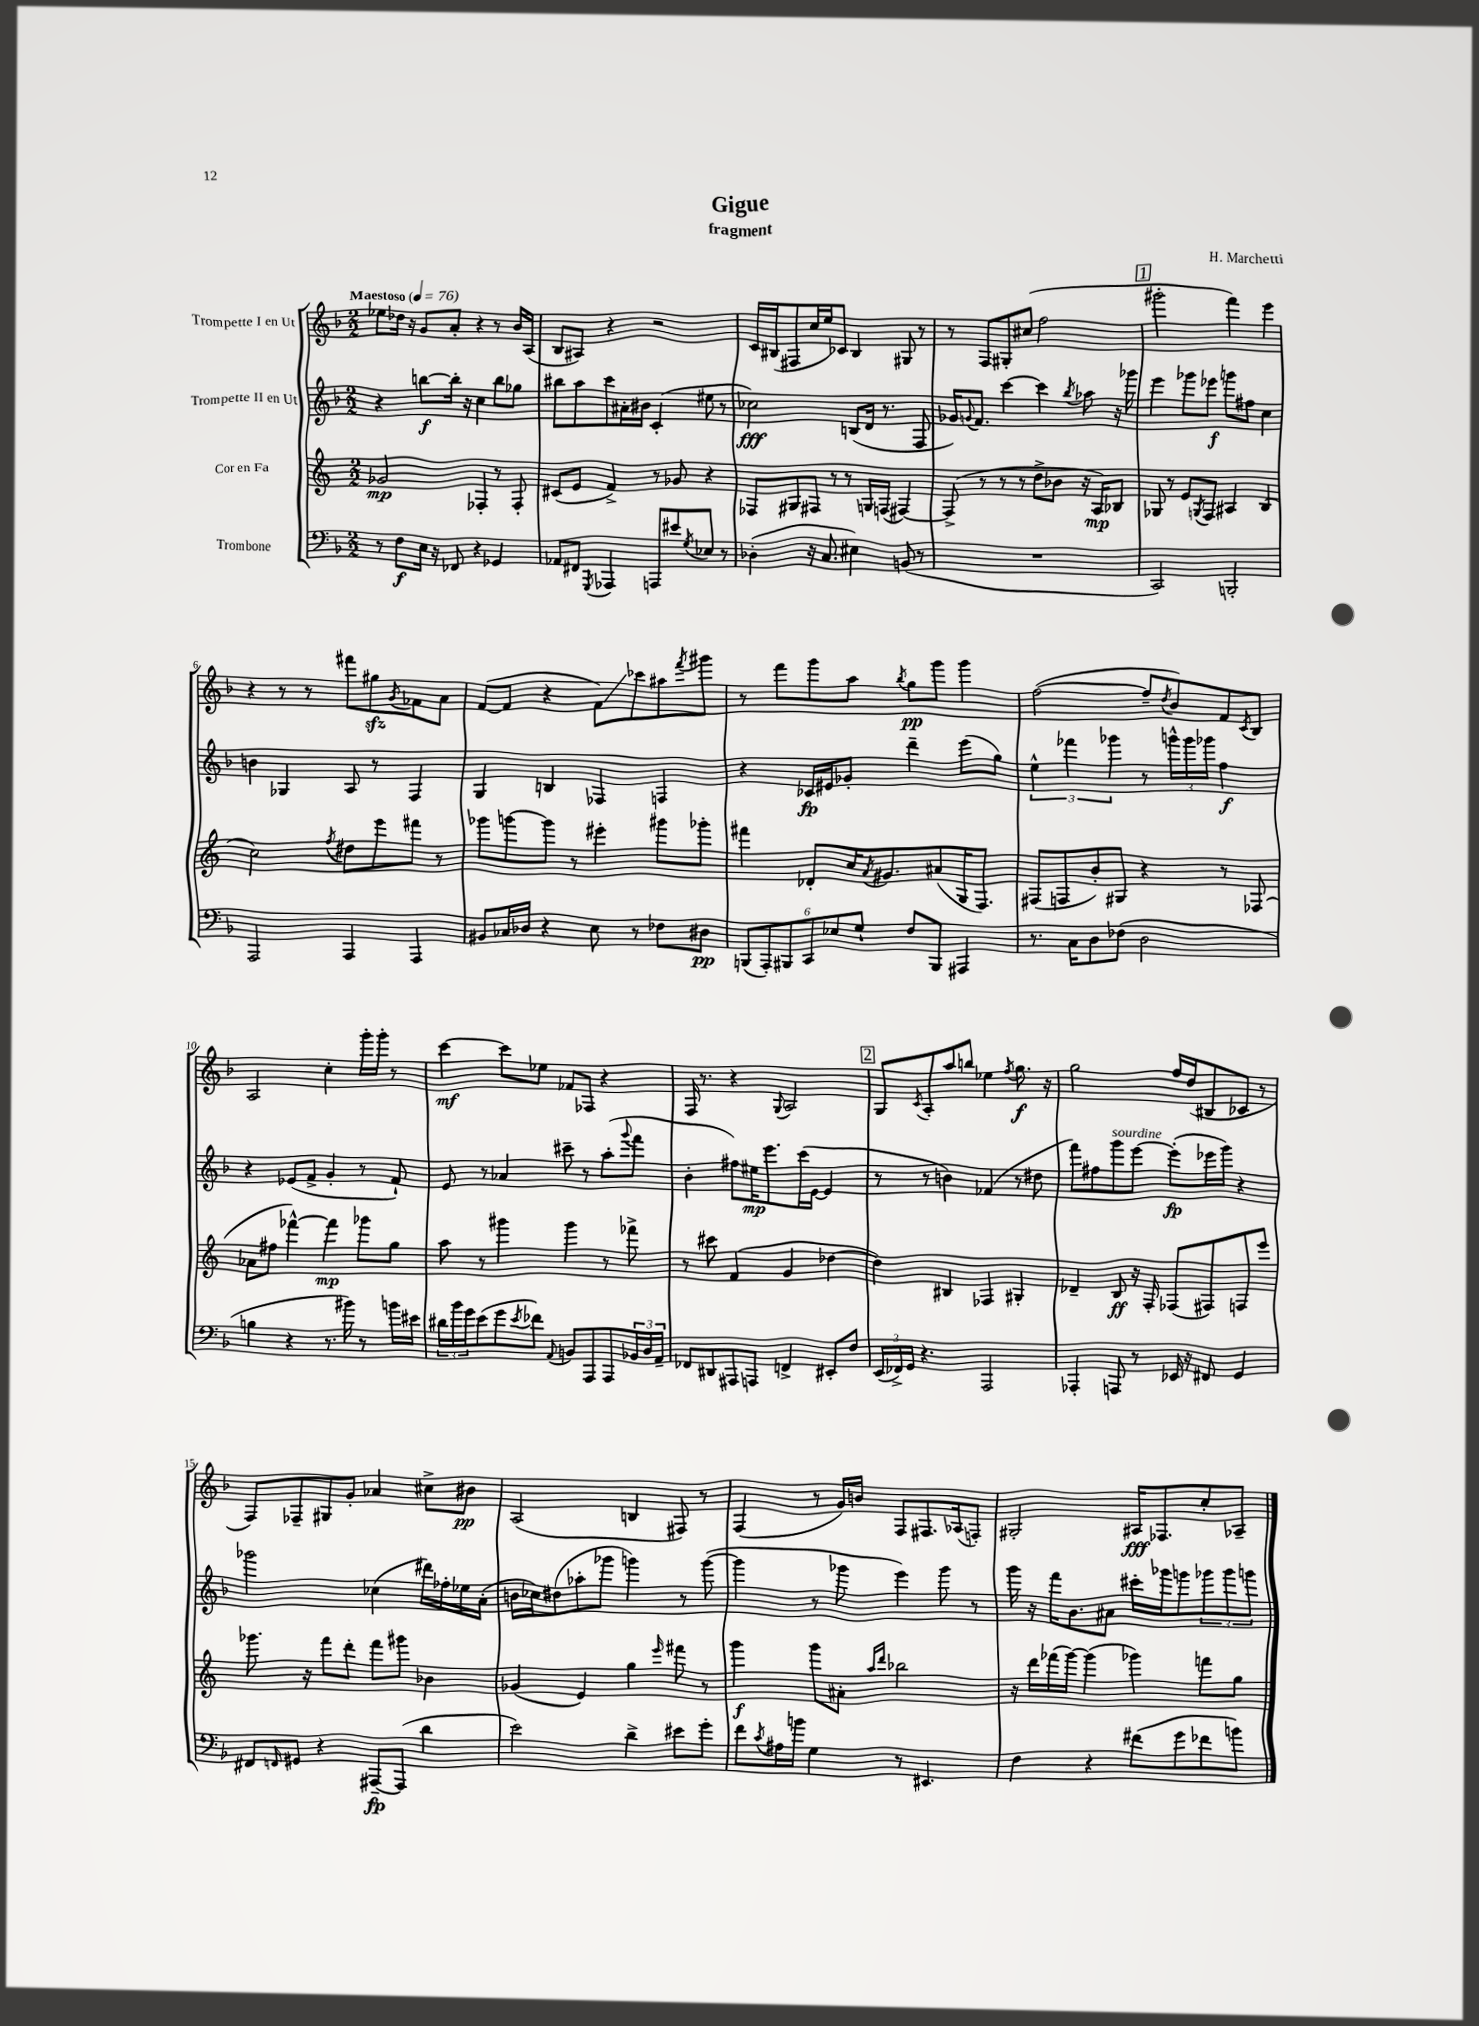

**kern	**kern	**kern	**kern
*staff4	*staff3	*staff2	*staff1
*clefF4	*clefG2	*clefG2	*clefG2
*k[b-]	*k[]	*k[b-]	*k[b-]
*M2/2	*M2/2	*M2/2	*M2/2
*MM76	*MM76	*MM76	*MM76
8r	2g-	4r	8ee-
8F	.	.	16dd-
.	.	.	16r
16E	.	[8bb	8g
16r	.	.	.
8FF-	.	16bb']	8a'
.	.	16r	.
4r	4F-'	4cc	4r
4GG-	8r	8bb	8r
.	8F-'	8gg-	16b-
.	.	.	(16A
=	=	=	=
8AA-	(8c#	8bb#	8B-
8FF#	8e	8aa	8A#)
8qGGG	.	.	.
4AAA-	4f^)	8ccc	4r
.	.	16a#'	.
.	.	16b#	.
8AAA	8r	(4c'	2r
8e#	8g-	.	.
8qG	.	.	.
8E-	4r	8ee#	.
8r	.	8r	.
=	=	=	=
(4D-'	8F-	2cc-)	16c
.	.	.	(16B#
.	8G#	.	8F#
16r	8F#	.	16cc
8.C	.	.	16ee)
.	8r	.	8c-
4E#)	8r	(8B	4B#
.	16G	16d	.
.	(16F	8.r	.
(8BB	[4F#)	.	8G#
8r	.	8F	8r
=	=	=	=
1r	(8F#^]	16g-)	8r
.	.	8qqg	.
.	.	8.f	.
.	8r	.	8F
.	8r	[4ccc	8G#'
.	8r	.	(8cc#
.	8dd^	4ccc]	2ff
.	8b-	.	.
.	.	8qbb-	.
.	16r	8aa-	.
.	16A)	.	.
.	8B-	16r	.
.	.	16ggg-	.
=	=	=	=
2CC)	8G-	4eee	2ggg#'
.	8r	.	.
.	8e	8ggg-	.
.	8qG	.	.
.	8F	8eee-	.
2BBB'	4A#	8ggg	4fff)
.	.	8ff#	.
.	(4B	4cc	4eee
=	=	=	=
2AAA	2cc)	4b	4r
.	.	4G-	8r
.	.	.	8r
.	8qff	.	.
4AAA	8dd#	8A	8fff#
.	8eee	8r	8gg#
.	.	.	8qg
4AAA	8fff#	4F	8f-
.	8r	.	8a
=	=	=	=
8BB#	8ggg-	4G	([8f
16C-	[8ggg	.	8f]
16D-	.	.	.
4r	8ggg]	4B	4r
.	8r	.	.
8E	4eee#'	4F-	8f)
8r	.	.	8ccc-
8F-	8ggg#	4F	8aa#
.	.	.	8qfff
8D#	8ggg-'	.	8ggg#
=	=	=	=
(12BBB	4fff#	4r	8r
12AAA')	.	.	.
.	.	.	8fff
12BBB#	.	.	.
12CC	8d-'	16c-	8ggg
.	.	16e#	.
12E-	.	.	.
.	16cc	8g-'	8aa
12G`	.	.	.
.	8qa	.	.
.	8.g#	.	.
.	.	.	8qbb-
8F	.	4ddd~	8gg
8BBB#	(8a#	.	8ggg
4AAA#	16G	(8eee	4ggg
.	8.F)	.	.
.	.	8gg)	.
=	=	=	=
8.r	(8F#	6ee^^	([2ff
.	8F	.	.
.	.	6fff-	.
16C	.	.	.
8D	8b')	.	.
.	.	6ggg-	.
(8F-	8G#	.	.
2D	4r	8r	8ff~]
.	.	.	8qdd
.	.	24ggg^^	8b-)
.	.	24ggg	.
.	.	24ggg-	.
.	8r	4ff	8f
.	.	.	8qc
.	(8F-	.	8B-
=	=	=	=
4B	8a-	4r	2A
.	8ff#	.	.
4r	[4fff-^^)	(8e-	.
.	.	8f^	.
8.r	4fff-]	4g'	4cc'
16b#)	.	.	.
8r	8ggg-	8r	16ggg'
.	.	.	16ggg'
16b	8gg	8f`)	8r
16e#	.	.	.
=	=	=	=
24d#	8aa	8e	[4ccc
24b-	.	.	.
24g	.	.	.
(8e	8r	8r	.
8g	4ggg#	4a-	8ccc]
8qe	.	.	.
8f-)	.	.	8ee-
8qqAA	.	.	.
8BB	4ggg#	8ccc#~	8f-
8AAA	.	8r	8F-
8AAA	8r	(8aa'	4r
.	.	8qqggg	.
24BB-	8fff-^	8fff	.
24D	.	.	.
24AA~	.	.	.
=	=	=	=
8FF-	8r	4b-'	16F
.	.	.	8.r
8DD#	8ccc#	.	.
8AAA#	(4f	8ff#)	4r
8AAA	.	16ee#	.
.	.	8.eee	.
.	.	.	8qqG
4FF^	4g	.	2A
.	.	(16ccc	.
.	.	[16e	.
8EE#'	[4dd-	4e]	.
8F	.	.	.
=	=	=	=
(24EE	4dd-])	8r	8G
24FF-^)	.	.	.
24GG	.	.	.
.	.	.	8qc
4.r	.	8r	8A'
.	4B#	4b)	8aa
.	.	.	8bb
2AAA	4F-	(4f-	4ee-
.	.	.	8qff
.	4G#'	8r	8.gg
.	.	8dd#	.
.	.	.	16r
=	=	=	=
4AAA-'	4d-~	8fff)	2gg
.	.	8ff#	.
8AAA	8B	8ggg	.
8r	16r	[8eee	.
.	16F'	.	.
16EE-	(8F-	(8eee']	16ff
16r	.	.	(16dd
8FF#	8F#)	16eee-	8B#
.	.	16ggg)	.
4GG	8F	4r	8c-
.	8eee	.	8r
=	=	=	=
8FF#	8.ggg-	2ggg-	8F)
16qqFF	.	.	.
8GG#	.	.	8F-~
.	16r	.	.
4r	8fff	.	8G#
.	8ddd'	.	8g'
[8AAA#~	8fff	(4cc-	4a-
(8AAA#]	8ggg#	.	.
4d	4b-	16ddd#)	8cc#^
.	.	16ff-'	.
.	.	16ee-	8b#
.	.	(16a'	.
=	=	=	=
2e)	(4g-	16b	(2A
.	.	16cc-)	.
.	.	(8dd#	.
.	4e)	8aa-'	.
.	.	8ggg-	.
4d^	4gg	4ggg)	4B
.	16qqeee	.	.
8e#	8fff#	8r	8F#)
8g'	8r	([8ggg	8r
=	=	=	=
8f	4ggg	4ggg]	(4F
8qc	.	.	.
16A#	.	.	.
16b	.	.	.
4G	8ggg	8r	8r
.	8a#'	8ggg-	16g)
.	.	.	16b
.	16qqaa	.	.
.	16qqddd	.	.
8r	2bb-	4eee)	8F
4.EE#	.	.	8.F#
.	.	8ggg-	.
.	.	.	(16A-
.	.	8r	8F')
=	=	=	=
4F	16r	16ggg	2G#'
.	16ddd	16r	.
.	(16fff-	16fff	.
.	[16ggg)	8.b-	.
4r	(4ggg]	.	.
.	.	8a#	.
(8f#	4ggg-)	16ccc#'	16A#
.	.	16ggg-	8.F-
8g	.	8ggg	.
8f-	8fff	12ggg-	8cc'
.	.	12ggg-	.
8b)	8gg	.	8A-~
.	.	12ggg	.
==	==	==	==
*-	*-	*-	*-
